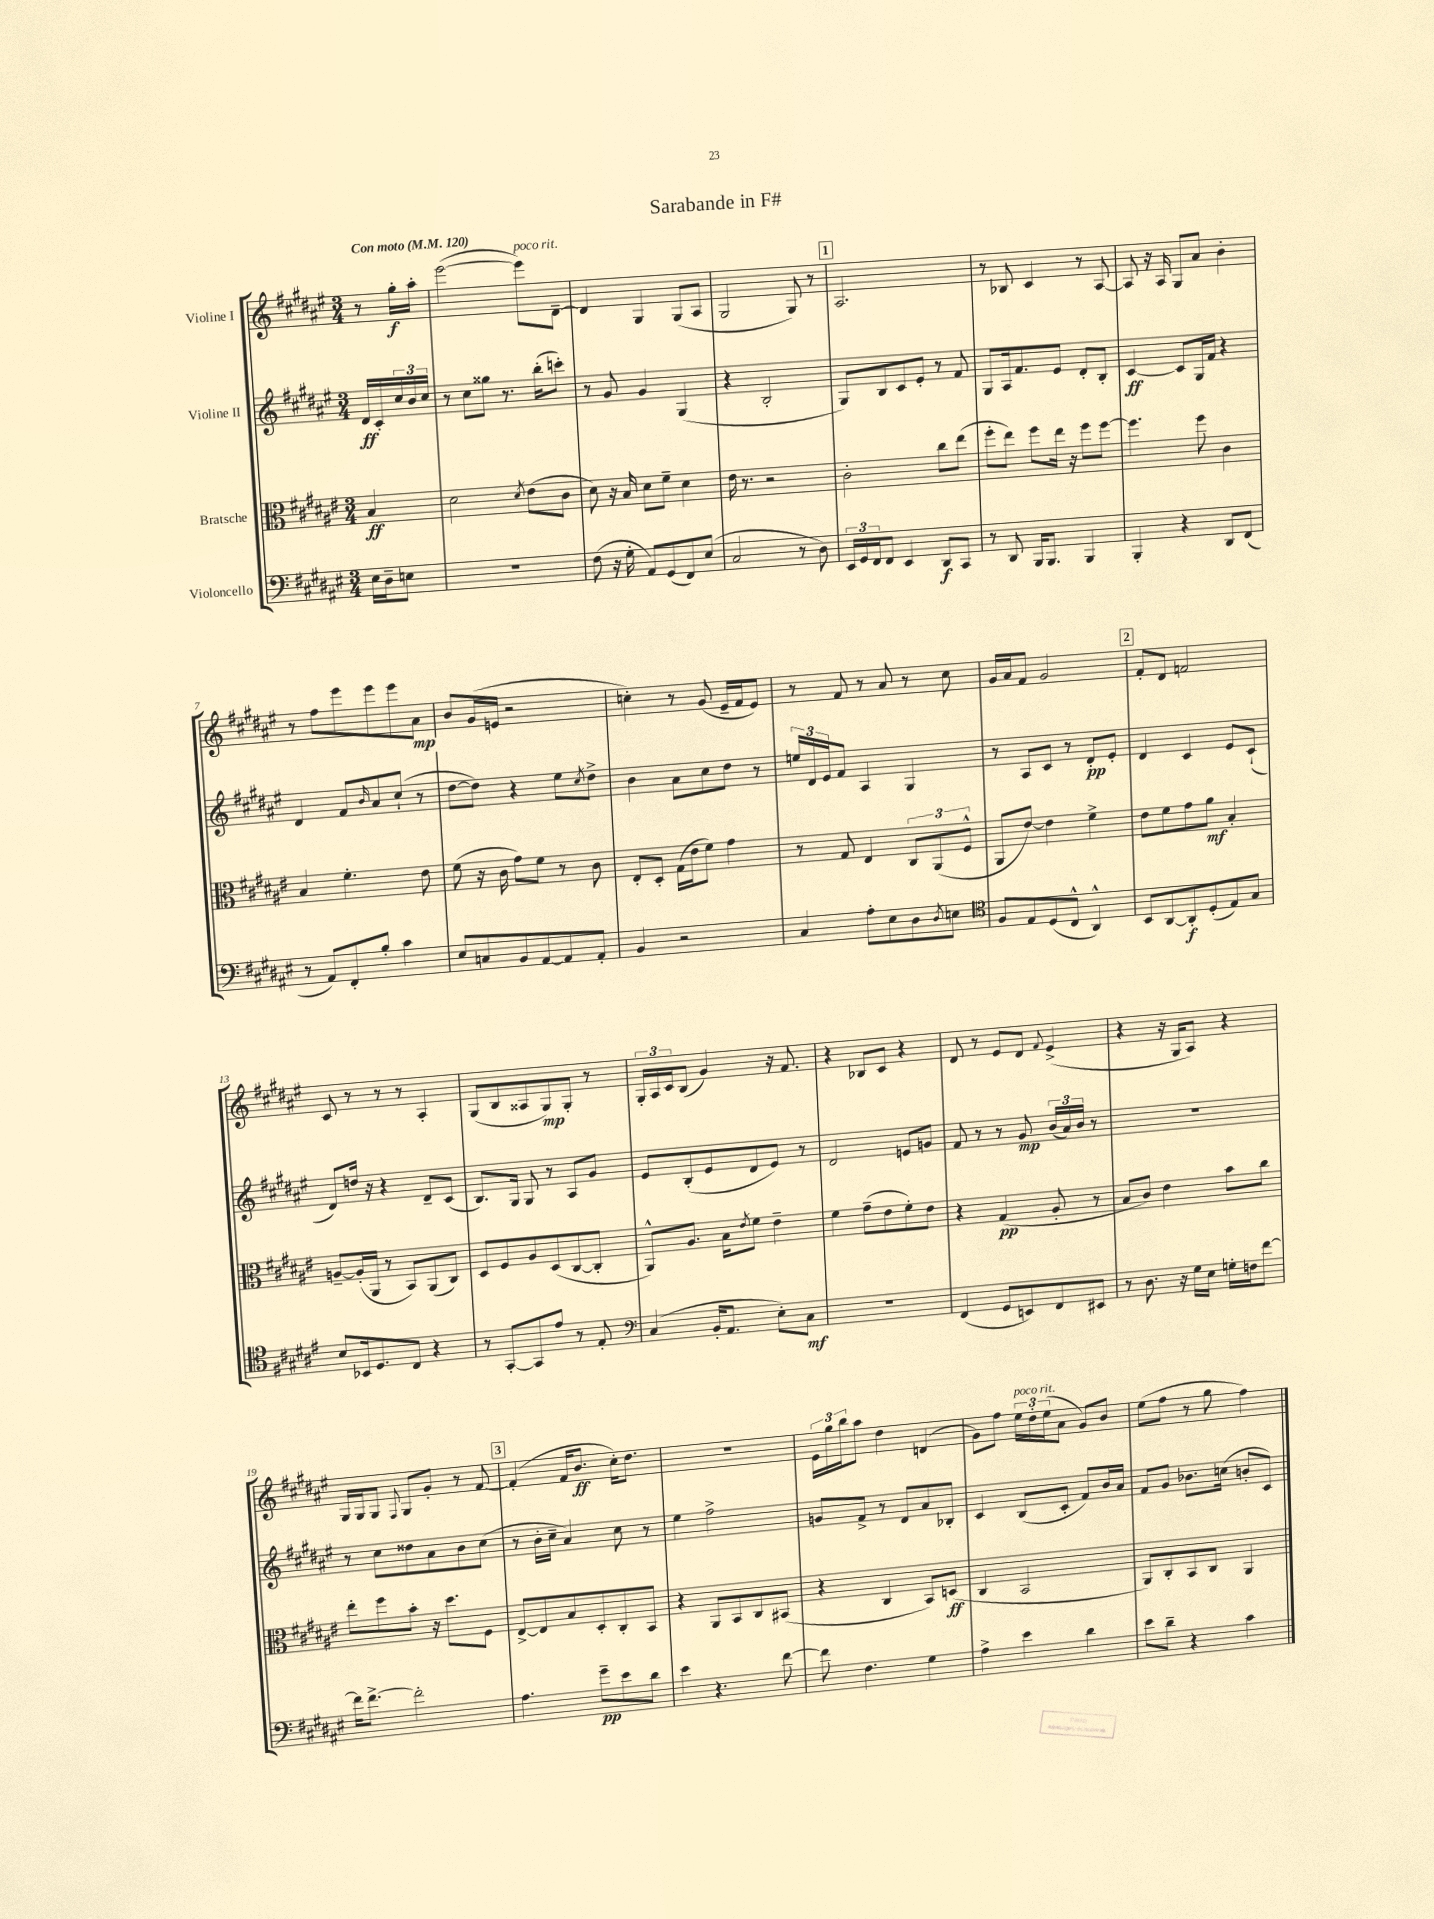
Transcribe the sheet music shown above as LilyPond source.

\header { title = "Sarabande in F#" }
<<
\new StaffGroup <<
\new Staff = "s0" \with { instrumentName = "Violine I" } {
    \clef treble \key fis \major \numericTimeSignature \time 3/4 \partial 4 \tempo "Con moto" 4 = 120
    r8 gis''16-.\f ais''16-. |
    eis'''2~( eis'''8^\markup { \italic "poco rit." }) dis'8~-- |
    dis'4 gis4 gis8( ais8 |
    gis2 gis8) r8 |
    \mark \markup { \box "1" } ais2. |
    r8 bes8 cis'4 r8 ais8~ |
    ais8 r16 ais16 gis8 ais'8 b'4-. |
    r8 fis''8 eis'''8 eis'''8 eis'''8 ais'8\mp |
    b'8 gis'16( e'16 r2 |
    c''4-.) r8 gis'8( eis'16-- fis'16 eis'8) |
    r8 fis'8 r8 ais'8 r8 cis''8 |
    gis'16 ais'16 fis'8 gis'2 |
    \mark \markup { \box "2" } fis'8-. dis'8 f'2 |
    cis'8 r8 r8 r8 ais4-. |
    gis8( b8 aisis8 gis8\mp) gis8-. r8 |
    \tuplet 3/2 { gis16-. ais16 cis'16 } b8( gis'4) r16 fis'8. |
    r4 bes8 cis'8 r4 |
    dis'8 r8 eis'8 dis'8 \appoggiatura { fis'8 } eis'4->( |
    r4 r16 gis16 ais8) r4 |
    gis16 gis16 gis8 \appoggiatura { fis8 } gis8 gis'8-. r8 fis'8~ |
    \mark \markup { \box "3" } fis'4-.( fis'16 b'8.\ff cis''16-.) dis''8. |
    R2. |
    \tuplet 3/2 { eis'16 gis''16 b''16 } ais''8 dis''4 d'4( |
    gis'8) fis''8 \tuplet 3/2 { eis''16^\markup { \italic "poco rit." } dis''16-. eis''16( } ais'8 gis'8) b'8 |
    eis''8( fis''8 r8 gis''8 fis''4) \bar "|." |
}
\new Staff = "s1" \with { instrumentName = "Violine II" } {
    \clef treble \key fis \major \numericTimeSignature \time 3/4 \partial 4
    dis'16\ff cis'16-. \tuplet 3/2 { cis''16 b'16 cis''16 } |
    r8 cis''8 gisis''8 r8. b''16-.( c'''8-.) |
    r8 gis'8 gis'4 gis4( |
    r4 b2-. |
    \mark \markup { \box "1" } gis8) b8 cis'8 eis'8-. r8 fis'8 |
    gis8 ais16 fis'8. eis'8 dis'8-. b8-. |
    cis'4~\ff cis'8 gis16 fis'16 r4 |
    dis'4 fis'8 \grace { b'16 } ais'8 cis''8-!( r8 |
    dis''8~ dis''8) r4 eis''8 \acciaccatura { cis''8 } dis''8-> |
    b'4 ais'8 cis''8 dis''8 r8 |
    \tuplet 3/2 { e''16 dis'16 eis'16 } fis'8 ais4 gis4 |
    r8 ais8 cis'8 r8 dis'8-.\pp eis'8-. |
    \mark \markup { \box "2" } dis'4 cis'4 eis'8 cis'8-!( |
    dis'8) d''16 r16 r4 dis'8-- cis'8( |
    b8.) gis16 gis8 r8 ais8 gis'8 |
    eis'8 b8-.( eis'8 dis'8 eis'8) r8 |
    dis'2 e'8 g'8 |
    fis'8 r8 r8 gis'8\mp \tuplet 3/2 { b'16( ais'16) b'16 } r8 |
    R2. |
    r8 cis''8 disis''8 ais'8 b'8 cis''8( |
    \mark \markup { \box "3" } r8 b'16-. cis''16-- ais'4) cis''8 r8 |
    eis''4 fis''2-> |
    g'8 fis'8-> r8 dis'8 ais'8 bes8-. |
    cis'4 b8( cis'8-. fis'8) b'16 ais'16 |
    fis'8 gis'8 bes'8. c''16( b'8-. cis'8) \bar "|." |
}
\new Staff = "s2" \with { instrumentName = "Bratsche" } {
    \clef alto \key fis \major \numericTimeSignature \time 3/4 \partial 4
    b4\ff |
    dis'2 \acciaccatura { dis'8 } eis'8( cis'8 |
    dis'8) r16 b16 dis'8 fis'8-- dis'4 |
    eis'16 r8. r2 |
    \mark \markup { \box "1" } cis'2-. cis''8 eis''8( |
    fis''8-. eis''8) fis''8 eis''16 r16 fis''8 fis''8~ |
    fis''4. fis''8 cis'4 |
    b4 fis'4.-. eis'8 |
    fis'8( r16 cis'16 gis'8) fis'8 r8 cis'8 |
    eis8-. dis8-. gis16( eis'16 fis'8) gis'4 |
    r8 gis8 eis4 \tuplet 3/2 { cis8 ais,8( fis8-^ } |
    ais,8 eis'8~) eis'4 fis'4-> |
    \mark \markup { \box "2" } eis'8 fis'8 gis'8 ais'8\mf b4-. |
    a8~-- a16-.( ais,16 r8 b,8) ais,8( cis8) |
    dis8 fis8 ais8 dis8( cis8~ cis8-. |
    ais,8-^) ais8. b16 \acciaccatura { eis'8 } fis'8 eis'4-- |
    fis'4 gis'8--( eis'8 fis'8-.) eis'8 |
    r4 gis4\pp( ais8-. r8 |
    b8 cis'8) eis'4 b'8 cis''8 |
    eis''8-. fis''8 b'8-. r16 dis''8. fis8 |
    \mark \markup { \box "3" } eis8~-> eis8 b8 dis8-. cis8-. b,8 |
    r4 ais,8 b,8 cis8 bis,8( |
    r4 cis4 b,8) d8\ff( |
    cis4 b,2 |
    ais,8) cis8-. b,8 cis8 ais,4 \bar "|." |
}
\new Staff = "s3" \with { instrumentName = "Violoncello" } {
    \clef bass \key fis \major \numericTimeSignature \time 3/4 \partial 4
    eis16 dis16-- e8 |
    r2. |
    fis8( r16 gis16-. ais,8) gis,8( fis,8) eis8( |
    cis2 r8 dis8) |
    \mark \markup { \box "1" } \tuplet 3/2 { eis,16 gis,16 fis,16 } fis,8 eis,4 dis,8\f cis,8 |
    r8 dis,8 b,,16 b,,8. b,,4 |
    b,,4-. r4 dis,8 fis,8( |
    r8 ais,8) fis,8-. b8-. cis'4 |
    eis8 c8 b,8 ais,8~ ais,8 ais,8-. |
    b,4 r2 |
    cis4 ais8-. eis8 dis8 \acciaccatura { dis8 } e8 |
    \clef tenor fis8 eis8 dis8( cis8-^ ais,4-^) |
    \mark \markup { \box "2" } b,8 ais,8~ ais,8-.\f dis8-.( eis8) gis8 |
    b8 bes,16 dis8. cis8 r4 |
    r8 gis,8~-. gis,8 eis'8 r8 eis8-. |
    \clef bass cis4( b,16-. ais,8. eis8-.) cis8\mf |
    R2. |
    fis,4( gis,8 e,8) fis,8 eis,8 |
    r8 dis8. r16 gis16 eis16 g16-. f16 fis'8~ |
    fis'16 fis'8.~-> fis'2-. |
    \mark \markup { \box "3" } ais4. gis'8--\pp eis'8 dis'8 |
    eis'4 r4. fis'8~ |
    fis'8 fis4. gis4 |
    ais4-> eis'4 dis'4 |
    eis'8 dis'8-- r4 cis'4 \bar "|." |
}
>>
>>
